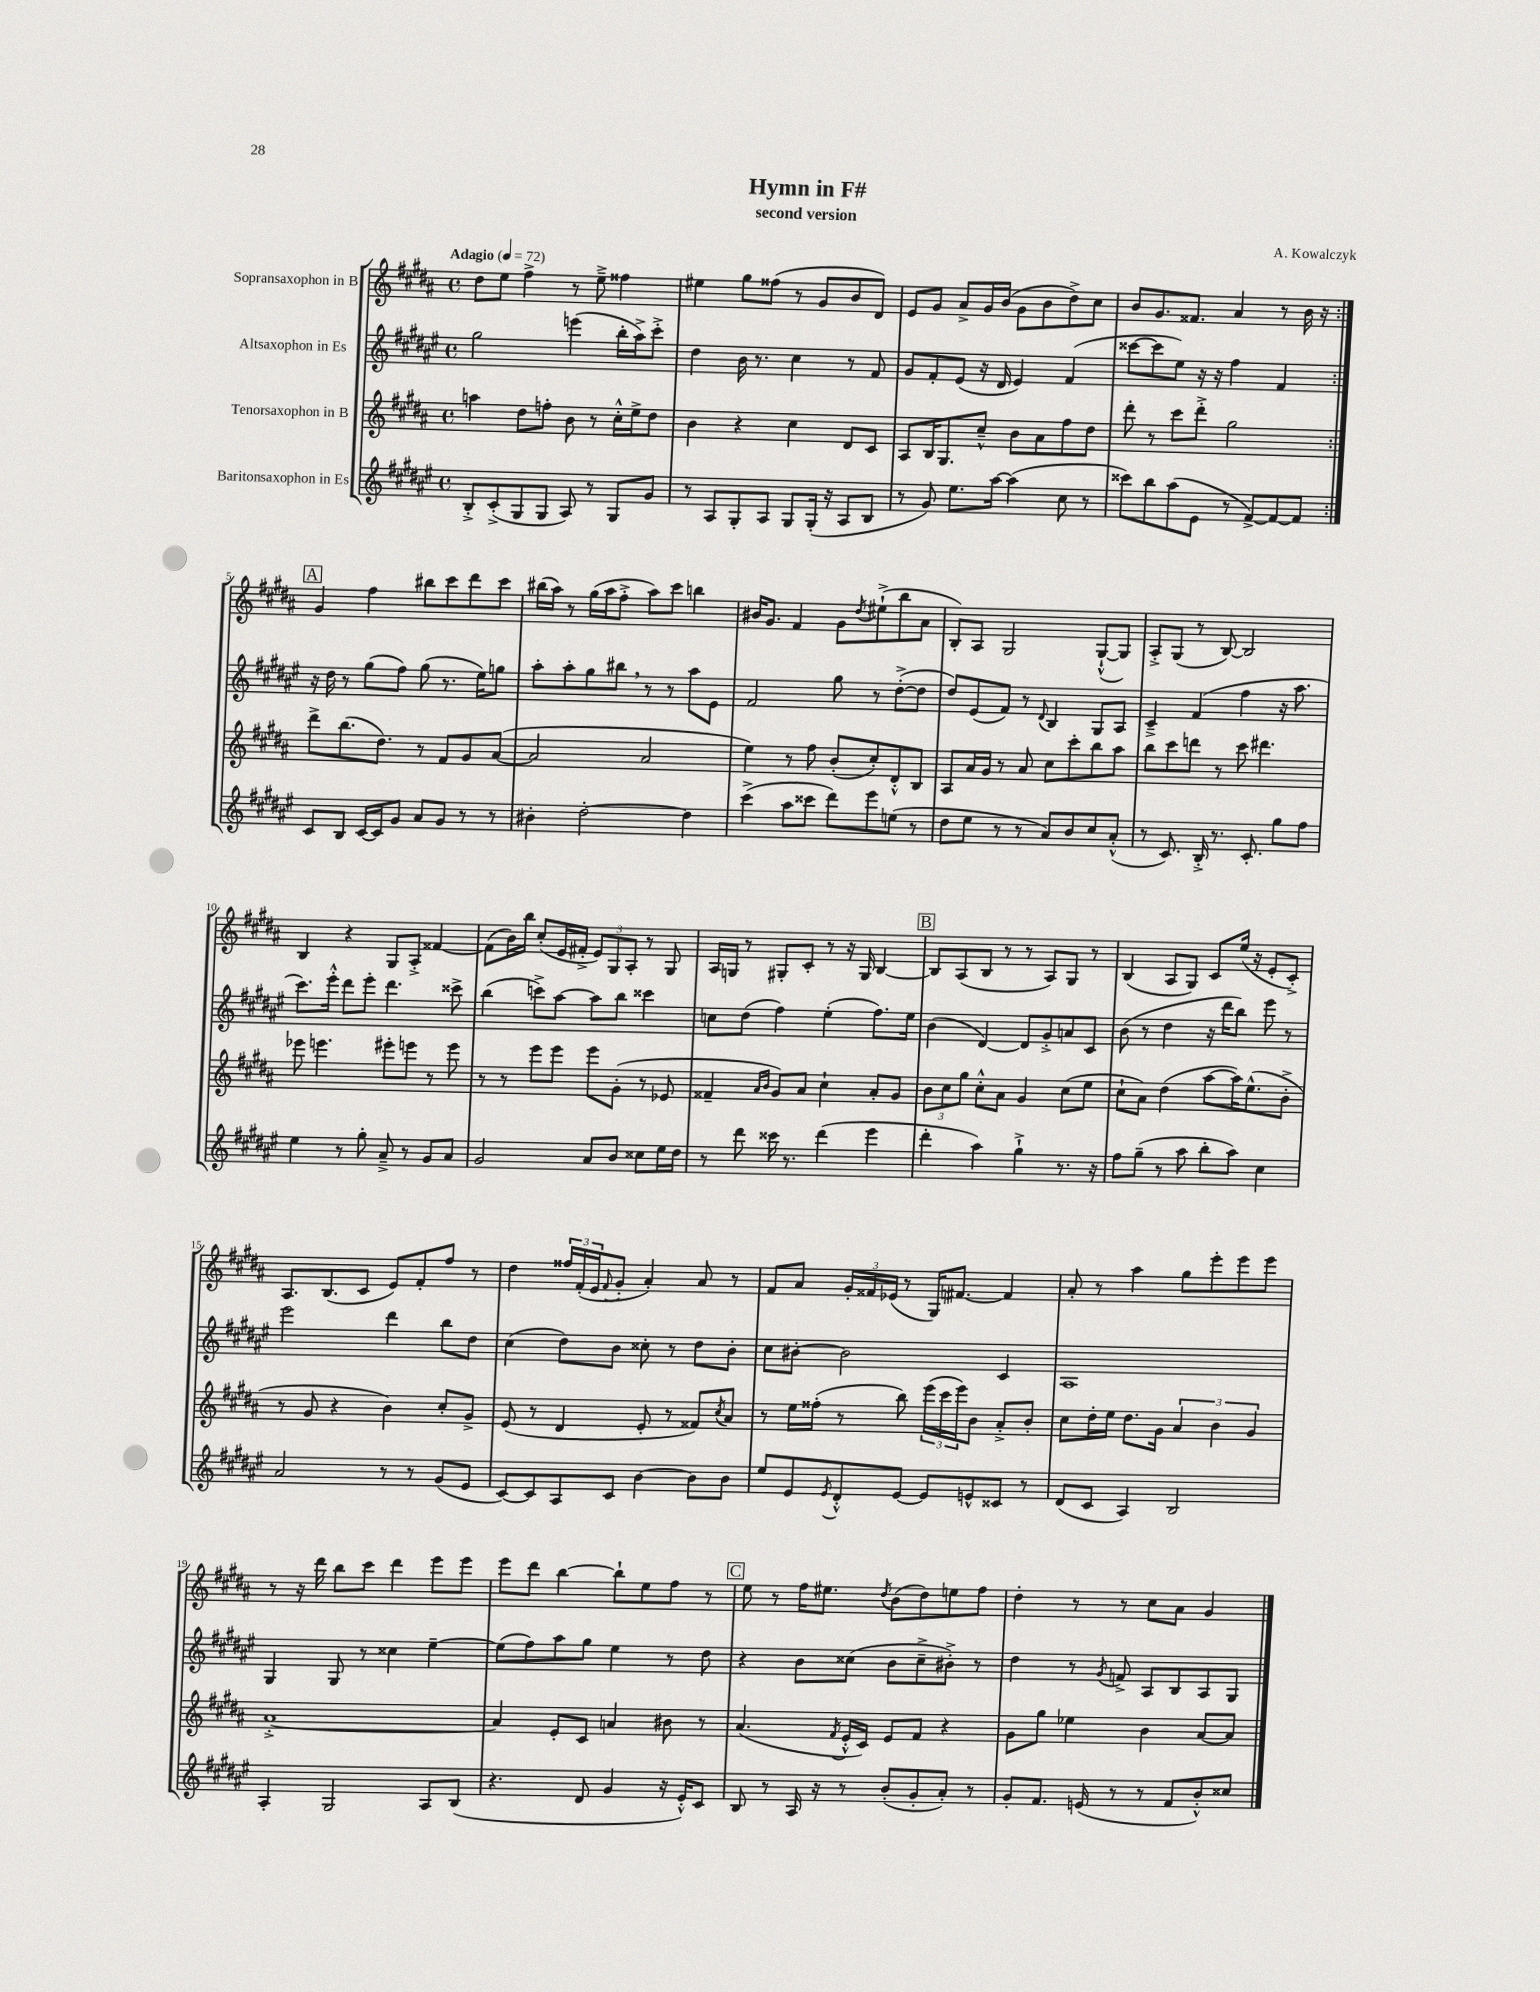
\header { title = "Hymn in F#" composer = "A. Kowalczyk" subtitle = "second version" }
<<
\new StaffGroup <<
\new Staff = "s0" \with { instrumentName = "Sopransaxophon in B" } {
    \clef treble \key b \major \defaultTimeSignature \time 4/4 \tempo "Adagio" 4 = 72
    \repeat volta 2 { dis''8 e''8 fis''4-> r8 e''8---> fisis''4 |
    eis''4 gis''8 fisis''8( r8 gis'8 b'8 dis'8) |
    e'8 gis'8 ais'8-> gis'16 b'16( gis'8 b'8 dis''8->) cis''8 |
    b'8 gis'8. fisis'8. ais'4 r8 b'16 r16 | }
    \mark \markup { \box "A" } gis'4 fis''4 bis''8 cis'''8 dis'''8 cis'''8 |
    bis''16( ais''16) r8 gis''16( ais''16 fis''8-.-> ais''8) cis'''8 b''4 |
    bis'16 gis'8. fis'4 gis'8 \acciaccatura { dis''8 } eis''8-!->( b''8 ais'8 |
    b8-.) ais8 gis2 gis8~-!-^( gis8) |
    ais8-.-> gis8( r8 b8~) b2 |
    b4 r4 gis8 ais8-.-> fisis'4~ |
    fisis'8( b'16) b''16 cis''8-.( e'16 fis'16-.-> \tuplet 3/2 { e'8) gis8 ais8-. } r8 gis8 |
    ais16 g16 r8 gis8-. cis'8-. r8 r16 gis16 b4~ |
    \mark \markup { \box "B" } b8 ais8( b8 r8 r8 ais8) gis8 r8 |
    b4( ais8 gis8) cis'8 e''16( r16 e'8-. cis'8-.->) |
    ais8. b8.( cis'8 e'8) fis'8-. fis''8 r8 |
    dis''4 \tuplet 3/2 { fisis''16 fis'16-.( e'16 } \appoggiatura { fis'8 } gis'8-. ais'4-.) ais'8 r8 |
    fis'8 ais'8 \tuplet 3/2 { gis'16-. fisis'16 ees'16( } r8 gis16) fis'8.~ fis'4 |
    ais'8-. r8 ais''4 gis''8 e'''8-. e'''8 e'''8 |
    r8 r16 dis'''16 b''8 cis'''8 dis'''4 e'''8 e'''8 |
    e'''8 dis'''8 b''4~ b''8-! e''8 fis''8 r8 |
    \mark \markup { \box "C" } e''8 r8 fis''16 eis''8. \acciaccatura { dis''8 } b'8( dis''8) e''8 fis''8 |
    dis''4-. r8 r8 cis''8 ais'8 gis'4 \bar "|." |
}
\new Staff = "s1" \with { instrumentName = "Altsaxophon in Es" } {
    \clef treble \key fis \major \defaultTimeSignature \time 4/4
    \repeat volta 2 { gis''2 e'''4( b''16-. ais''16->) cis'''8-.-> |
    dis''4 b'16 r8. cis''4 r8 fis'8 |
    gis'8 fis'8-. eis'8( r16 dis'16 eis'4) fis'4( |
    cisis'''8~ cisis'''8 eis''8) r16 r16 fis''4 fis'4 | }
    \mark \markup { \box "A" } r16 dis''16 r8 gis''8( fis''8) gis''8( r8. eis''16) g''8 |
    ais''8-. ais''8-. gis''8 bis''8 \breathe r8 r8 ais''8 eis'8 |
    fis'2 gis''8 r8 dis''8~-.->( dis''8 |
    dis''8) eis'8( fis'8) r8 \appoggiatura { dis'8 } b4 gis8 ais8 |
    cis'4---> fis'4( fis''4 r16 ais''8. |
    cis'''8.) eis'''16-.-^ dis'''8 eis'''8-. dis'''4. cisis'''8-> |
    b''4( c'''8->) ais''8~ ais''8 b''8 cisis'''4 |
    c''8 dis''8( fis''4) eis''4-.( fis''8.) eis''16 |
    \mark \markup { \box "B" } b'4( dis'4~) dis'8 gis'8-.-> a'8 cis'8 |
    b'8( r8 dis''4 r16 dis'''16 b''8) eis'''8 r8 |
    eis'''2 dis'''4 b''8 dis''8 |
    cis''4( dis''8) b'8 cisis''8-. r8 dis''8 b'8-. |
    cis''8 bis'8~-. bis'2 cis'4 |
    ais1 |
    gis4 gis8 r8 cisis''4 eis''4~-- |
    eis''8( fis''8) ais''8 gis''8 eis''4 r8 dis''8 |
    \mark \markup { \box "C" } r4 b'8 cisis''8( b'8 cisis''8---> bis'8-.->) r8 |
    dis''4 r8 \acciaccatura { gis'8 } f'8-> ais8 b8 ais8 gis8 \bar "|." |
}
\new Staff = "s2" \with { instrumentName = "Tenorsaxophon in B" } {
    \clef treble \key b \major \defaultTimeSignature \time 4/4
    \repeat volta 2 { a''4 dis''8 f''8-. b'8 r8 cis''16-.-^ e''16-> dis''8 |
    b'4 r4 cis''4 dis'8 cis'8 |
    ais8 b16 gis8. cis''8---^ b'8 ais'8 fis''8 dis''8 |
    dis'''8-. r8 cis'''8 dis'''8-.-> gis''2 | }
    \mark \markup { \box "A" } dis'''8-> b''8.( dis''8.) r8 fis'8 gis'8 ais'8~( |
    ais'2 ais'2 |
    e''4) r8 fis''8 b'8-.( cis''8-.) dis'8-.-^ b8 |
    ais8 ais'16 gis'16 r8 ais'8 cis''8 cis'''8-. b''8 ais''8 |
    b''8 cis'''8 d'''8 r8 cis'''8 dis'''4. |
    ees'''8 e'''4. eis'''8-. e'''8 r8 e'''8 |
    r8 r8 e'''8 e'''8 e'''8 gis'8-.( r8 ees'8 |
    fisis'4-- \grace { ais'16 b'16 } gis'8) ais'8 cis''4-! ais'8-. gis'8 |
    \mark \markup { \box "B" } \tuplet 3/2 { b'8 cis''8 gis''8 } cis''8-.-^ ais'8 gis'4 cis''8( e''8 |
    cis''8-! ais'8) dis''4( ais''8~ ais''16) e''8.-^( b'8-.-> |
    r8 gis'8 r4 b'4) cis''8-. gis'8-> |
    e'8( r8 dis'4 e'8-. r8 fisis'8) \acciaccatura { cis''8 } ais'8 |
    r8 e''16 fisis''16-.( r8 b''8) \tuplet 3/2 { e'''16( cis'''16 e'''16) } b'8 ais'8-.-> b'8-. |
    cis''8 dis''16-. e''16 dis''8. gis'16 \tuplet 3/2 { ais'4 b'4 gis'4 } |
    ais'1~-.-> |
    ais'4 e'8-. cis'8 a'4 bis'8 r8 |
    \mark \markup { \box "C" } ais'4.( \acciaccatura { fis'8 } e'16-.-^ cis'16) e'8 fis'8 r4 |
    gis'8 gis''8 ees''4 b'4 ais'8~ ais'8 \bar "|." |
}
\new Staff = "s3" \with { instrumentName = "Baritonsaxophon in Es" } {
    \clef treble \key fis \major \defaultTimeSignature \time 4/4
    \repeat volta 2 { b8-.-> cis'8-.->( gis8 gis8 ais8) r8 gis8 gis'8 |
    r8 ais8 gis8-. ais8 gis8 gis16-.( r16 ais8 b8 |
    r8 gis'8) eis''8. ais''16~ ais''4( cis''8 r8 |
    cisis'''8) b''8 ais''8( eis'8 r8 fis'8~->) fis'8~ fis'8 | }
    \mark \markup { \box "A" } cis'8 b8 cis'16~ cis'16 gis'8 ais'8 gis'8 r8 r8 |
    bis'4-. dis''2~-. dis''4 |
    cis'''4->( ais''8 cisis'''8 dis'''8) eis'''8 e''8( r8 |
    dis''8 eis''8 r8 r8 ais'8) b'8 cis''8 ais'8-.-^( |
    r8 cis'8.) b16-.-> r8. cis'8.-. gis''8 fis''8 |
    eis''4 r8 gis''8-. ais'8---> r8 gis'8 ais'8 |
    gis'2 ais'8 b'8 cisis''8 eis''16 dis''16 |
    r8 dis'''8 cisis'''16 r8. dis'''4( eis'''4 |
    \mark \markup { \box "B" } dis'''4-. ais''4) gis''4-!-> r8. r16 |
    fis''8 gis''8--( r8 ais''8 b''8-. ais''8) cis''4 |
    ais'2 r8 r8 gis'8( eis'8 |
    cis'8~) cis'8 ais8 cis'8 b'4~ b'8 b'8 |
    eis''8 eis'8 \acciaccatura { eis'8 } dis'8-.-^ eis'8~ eis'8 e'8-^ cisis'8 r8 |
    dis'8( cis'8 ais4) b2 |
    ais4-. gis2 ais8 b8( |
    r4. dis'8 gis'4 r16 eis'16-.-^) cis'8 |
    \mark \markup { \box "C" } b8 r8 ais16 r16 r8 b'8-.( gis'8-. ais'8-.) r8 |
    gis'8-. fis'8. e'16( r8 r8 fis'8 b'8-.-^) cisis''8 \bar "|." |
}
>>
>>
